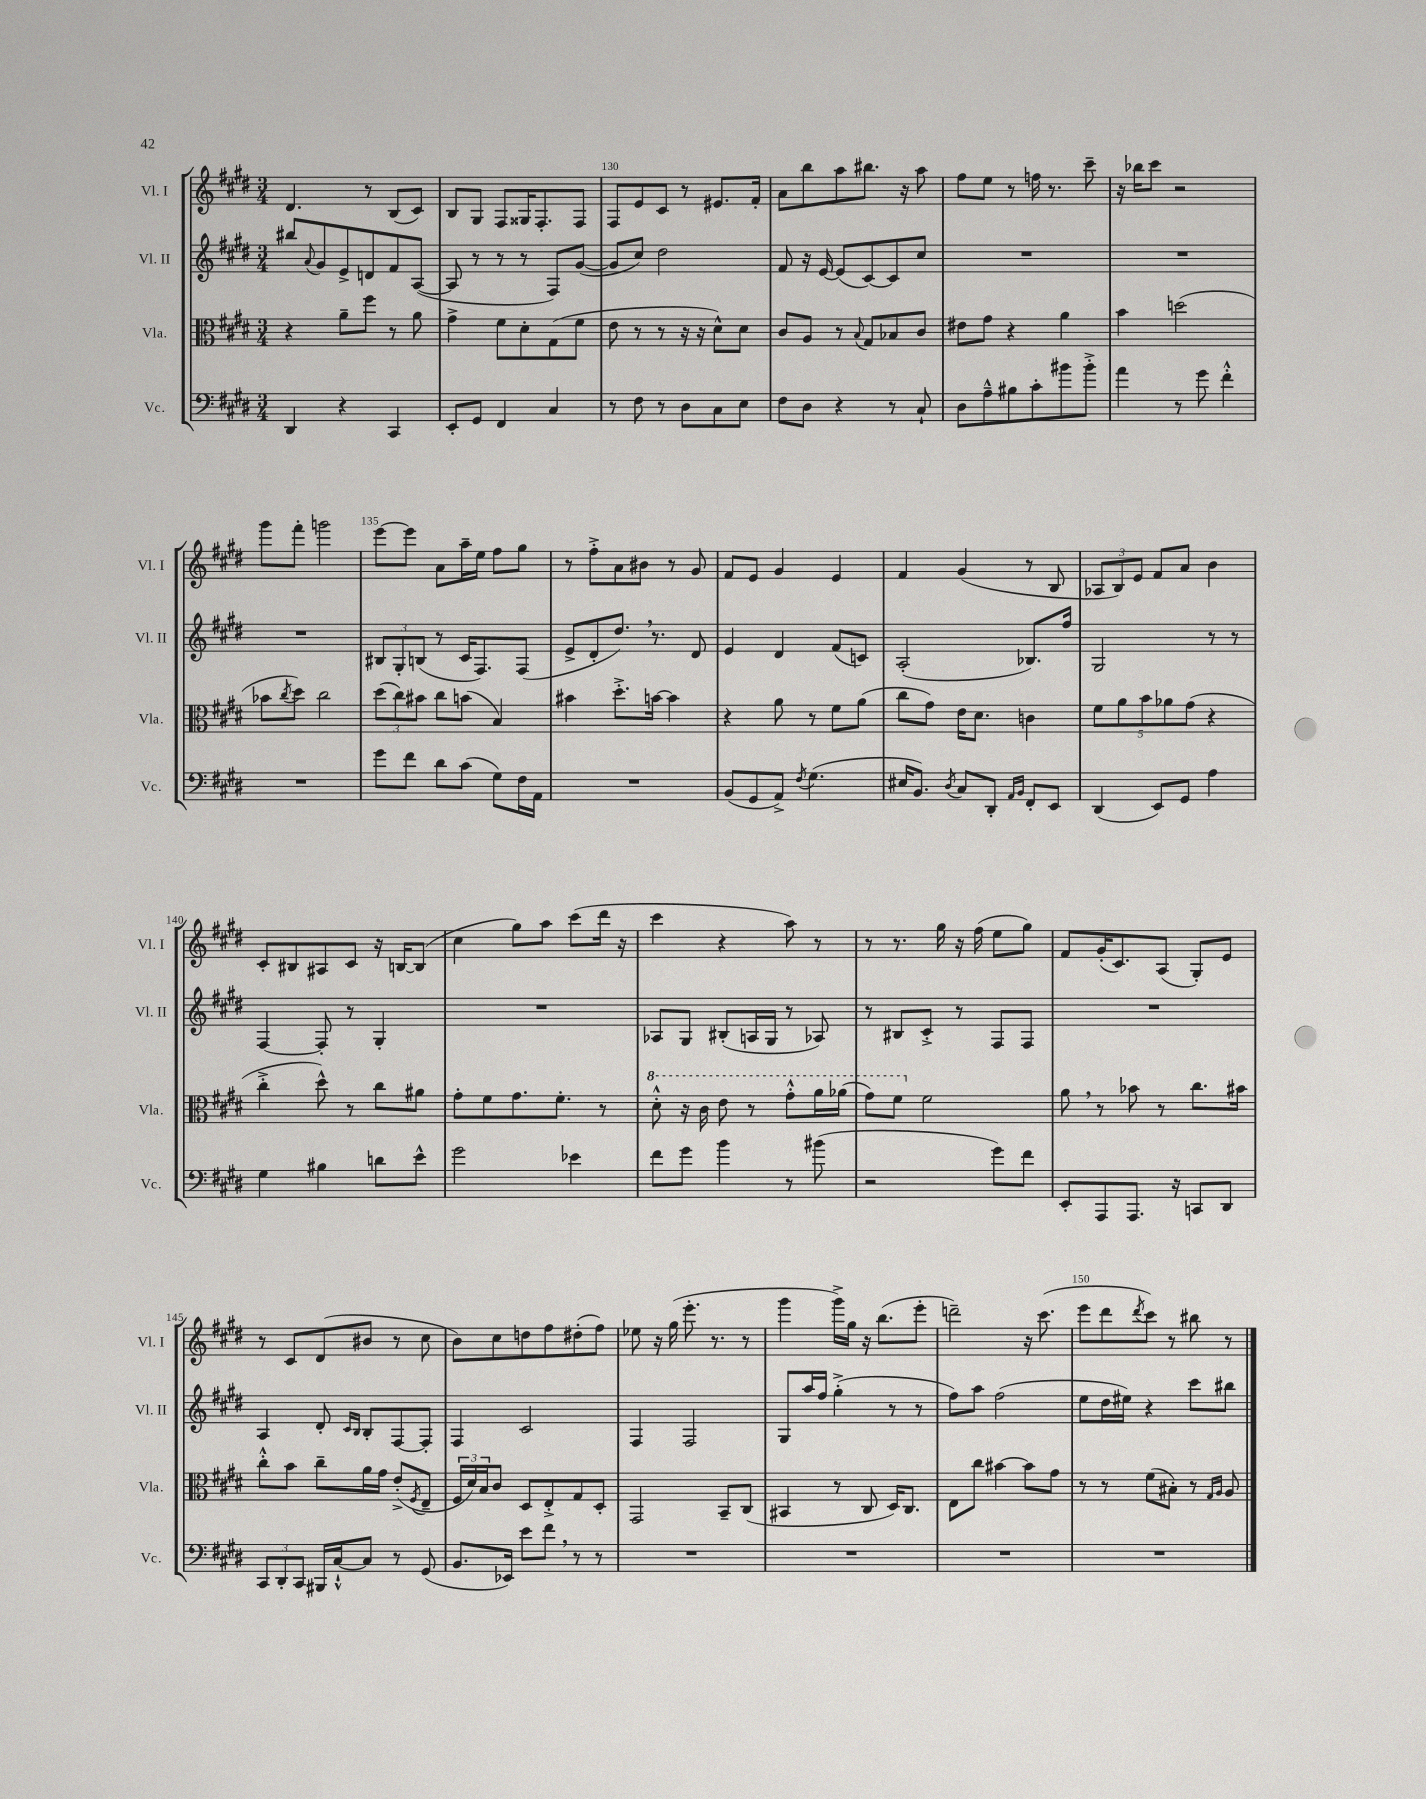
<<
\new StaffGroup <<
\new Staff = "s0" \with { instrumentName = "Vl. I" shortInstrumentName = "Vl. I" } {
    \clef treble \key e \major \numericTimeSignature \time 3/4
    dis'4. r8 b8( cis'8) |
    b8 gis8 fis8 gisis16 fis8.-. fis8 |
    fis8 e'8 cis'8 r8 eis'8. fis'16-. |
    a'8 b''8 a''8 bis''8. r16 a''8 |
    fis''8 e''8 r8 f''16 r8. cis'''8-- |
    r16 bes''16 cis'''8 r2 |
    gis'''8 fis'''8-. g'''2 |
    e'''8~ e'''8 a'8 a''16-- e''16 fis''8 gis''8 |
    r8 fis''8-.-> a'8 bis'8 r8 gis'8 |
    fis'8 e'8 gis'4 e'4 |
    fis'4 gis'4( r8 b8 |
    \tuplet 3/2 { aes8 b8) e'8 } fis'8 a'8 b'4 |
    cis'8-. bis8 ais8 cis'8 r16 b16~ b8( |
    cis''4 gis''8) a''8 cis'''8( dis'''16 r16 |
    cis'''4 r4 a''8) r8 |
    r8 r8. gis''16 r16 fis''16( e''8 gis''8) |
    fis'8 gis'16-.( cis'8.) a8( gis8-.) e'8 |
    r8 cis'8 dis'8( bis'8 r8 cis''8 |
    b'8) cis''8 d''8 fis''8 dis''8-.( fis''8) |
    ees''8 r16 gis''16( e'''8.-. r8. r8 |
    gis'''4 gis'''16->) gis''16 r16 b''8.( e'''8-. |
    d'''2--) r16 cis'''8.( |
    e'''8 dis'''8 \acciaccatura { dis'''8 } cis'''8) r8 bis''8 r8 \bar "|." |
}
\new Staff = "s1" \with { instrumentName = "Vl. II" shortInstrumentName = "Vl. II" } {
    \clef treble \key e \major \numericTimeSignature \time 3/4
    bis''8 \appoggiatura { a'8 } gis'8 e'8-> d'8 fis'8 a8~( |
    a8 r8 r8 r8 fis8) gis'8~( |
    gis'8 cis''8) dis''2 |
    fis'8 r16 e'16~ e'8( cis'8~) cis'8 cis''8 |
    R2. |
    R2. |
    R2. |
    \tuplet 3/2 { bis8 gis8-. b8( } r8 cis'16 fis8.) fis8( |
    e'8-> dis'8-. dis''8.) \breathe r8. dis'8 |
    e'4 dis'4 fis'8( c'8) |
    a2-.( bes8.) fis''16 |
    gis2 r8 r8 |
    fis4~ fis8-. r8 gis4-. |
    R2. |
    aes8 gis8 bis8-.( a16 gis16 r8 aes8) |
    r8 bis8 cis'8-.-> r8 fis8 fis8 |
    R2. |
    a4 dis'8-. \grace { cis'16 b16 } b8-. fis8~ fis8-. |
    fis4 cis'2 |
    fis4 fis2 |
    gis8 a''16 fis''16 gis''4-.->( r8 r8 |
    fis''8) a''8 fis''2( |
    e''8 dis''16 eis''16) r4 cis'''8 bis''8 \bar "|." |
}
\new Staff = "s2" \with { instrumentName = "Vla." shortInstrumentName = "Vla." } {
    \clef alto \key e \major \numericTimeSignature \time 3/4
    r4 a'8-- fis''8 r8 a'8 |
    gis'4-> fis'8 dis'8-. gis8( fis'8 |
    e'8 r8 r8 r16 r16 dis'8-^) dis'8 |
    cis'8 a8 r8 \appoggiatura { b8 } gis8 bes8 cis'8 |
    eis'8 gis'8 r4 a'4 |
    b'4 d''2( |
    bes'8 \acciaccatura { cis''8 } dis''8) cis''2 |
    \tuplet 3/2 { dis''8( cis''8) bis'8 } cis''8 b'8( b4) |
    bis'4 dis''8.-.-> b'16~ b'4 |
    r4 a'8 r8 fis'8 a'8( |
    cis''8 gis'8) e'16 dis'8. c'4 |
    \tuplet 5/4 { fis'8 a'8 b'8 aes'8 gis'8( } r4 |
    cis''4-.-> dis''8-^) r8 cis''8 ais'8 |
    gis'8-. fis'8 gis'8. fis'8.-. r8 |
    \ottava #1 dis''8-.-^ r16 cis''16 e''8 r8 gis''8-.-^ a''16 aes''16( |
    gis''8) fis''8 \ottava #0 fis'2 |
    a'8 \breathe r8 bes'8 r8 cis''8. bis'16 |
    cis''8-.-^ b'8 cis''8-- a'16 gis'16 e'8-.->( \acciaccatura { fis8 } e8-- |
    \tuplet 3/2 { fis16 dis'16) b16 } cis'8 dis8 e8-.-> gis8 dis8-. |
    gis,2 b,8-- cis8( |
    bis,4 r8 cis8 dis16) cis8. |
    e8 cis''8 bis'4~ bis'8 gis'8 |
    r8 r8 fis'8( bis8-.) r8 \grace { gis16 a16 } a8 \bar "|." |
}
\new Staff = "s3" \with { instrumentName = "Vc." shortInstrumentName = "Vc." } {
    \clef bass \key e \major \numericTimeSignature \time 3/4
    dis,4 r4 cis,4 |
    e,8-. gis,8 fis,4 cis4 |
    r8 fis8 r8 dis8 cis8 e8 |
    fis8 dis8 r4 r8 cis8-! |
    dis8 a8---^ bis8 cis'8-. bis'8 bis'8-.-> |
    a'4 r8 gis'8 fis'4-.-^ |
    R2. |
    gis'8 fis'8 dis'8 cis'8( gis8) fis16 a,16 |
    R2. |
    b,8( gis,8 a,8->) \acciaccatura { fis8 } gis4.( |
    eis16 b,8.) \acciaccatura { dis8 } cis8 dis,8-. \grace { a,16 b,16 } fis,8-. e,8 |
    dis,4( e,8) gis,8 a4 |
    gis4 bis4 d'8 e'8-^ |
    gis'2 ees'4 |
    fis'8 gis'8 b'4 r8 bis'8( |
    r2 gis'8) fis'8 |
    e,8-. a,,8 a,,8. r16 c,8 dis,8 |
    \tuplet 3/2 { cis,8 dis,8-. cis,8 } bis,,16 cis16~-!-^ cis8 r8 gis,8( |
    b,8. ees,16) e'8 fis'8 \breathe r8 r8 |
    R2. |
    R2. |
    R2. |
    R2. \bar "|." |
}
>>
>>
\layout { \context { \Score currentBarNumber = #128 \override BarNumber.break-visibility = ##(#f #t #t) barNumberVisibility = #(every-nth-bar-number-visible 5) } }
